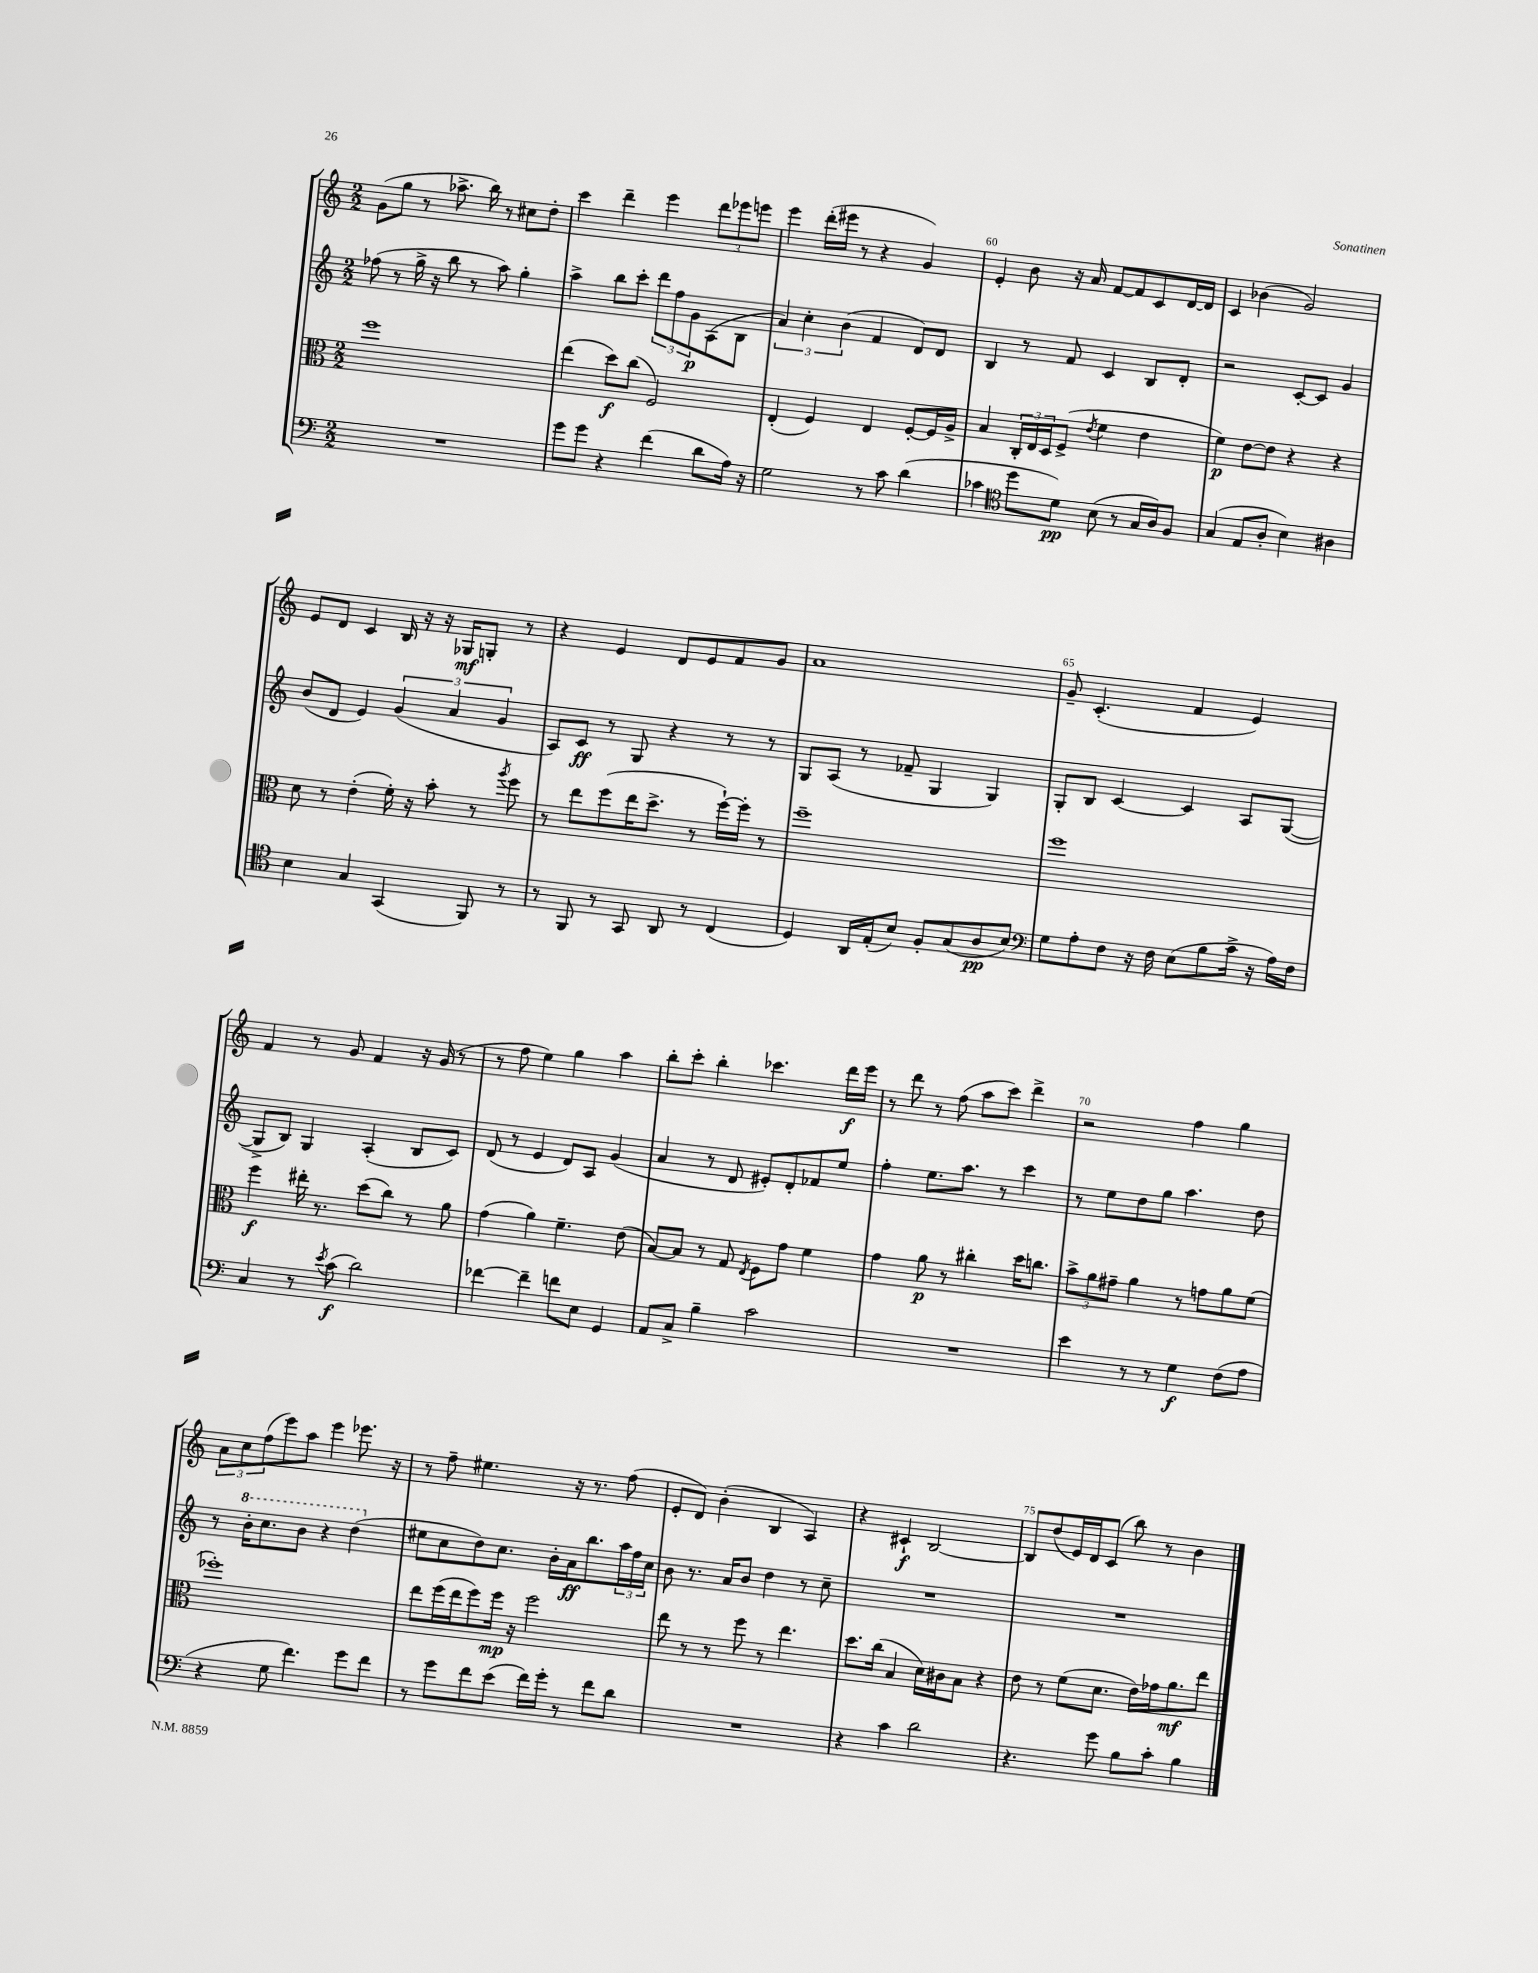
<<
\new StaffGroup <<
\new Staff = "s0" {
    \clef treble \key c \major \numericTimeSignature \time 2/2
    g'8( g''8 r8 aes''8.-> b''16) r8 cis''8 d''8-. |
    c'''4 d'''4-- e'''4 \tuplet 3/2 { d'''8 ees'''8 e'''8 } |
    e'''4 d'''16-.( eis'''16 r8 r4 g'4) |
    e'4-. b'8 r16 a'16 f'8~ f'8 c'8 d'16~ d'16 |
    c'4 bes'4( g'2) |
    e'8 d'8 c'4 b16 r16 r16 ges16\mf g8-. r8 |
    r4 e'4 d'8 e'8 f'8 g'8 |
    a'1 |
    g'8-- c'4.-.( f'4 e'4) |
    f'4 r8 g'8 f'4 r16 g'16( r8 |
    r8 f''8 e''4) g''4 a''4 |
    b''8-. c'''8-. b''4-. ces'''4. d'''16\f e'''16 |
    r8 d'''8 r8 f''8( a''8 c'''8) d'''4-> |
    r2 f''4 g''4 |
    \tuplet 3/2 { a'8 c''8 f''8( } e'''8) a''8 e'''4 ees'''8. r16 |
    r8 f''8-- eis''4. r16 r8. f''8( |
    e'8-. d'8) b'4-.( b4 a4) |
    r4 cis'4-!\f b2~ |
    b8 d''8( e'16) d'16 c'8( b''8) r8 b'4 \bar "|." |
}
\new Staff = "s1" {
    \clef treble \key c \major \numericTimeSignature \time 2/2
    fes''8( r8 g''16-> r16 b''8 r8 a''8) g''4-. |
    a''4-> b''8 c'''8-. \tuplet 3/2 { d'''8 f''8 g'8\p } a8( b8 |
    \tuplet 3/2 { a'4) c''4-. b'4( } f'4 d'8) d'8 |
    b4 r8 f'8 c'4 b8 d'8-. |
    r2 c'8~-. c'8 g'4 |
    b'8( d'8 e'4) \tuplet 3/2 { g'4( a'4 g'4 } |
    a8) c'8\ff r8 g8 r4 r8 r8 |
    g8 a8( r8 fes'8-- g4 g4) |
    g8-. b8 c'4~ c'4 a8 g8~( |
    g8-> b8) g4 a4-.( b8 c'8) |
    d'8( r8 e'4 d'8) a8 g'4( |
    a'4 r8 d'8 eis'8-.) d'8-. fes'8 e''8 |
    f''4-. e''8. a''8. r8 c'''4 |
    r8 e''8 d''8 g''8 a''4. d''8 |
    r8 \ottava #1 b''16-. c'''8. b''8 r4 d'''4( \ottava #0 |
    eis''8 c''8 d''8) c''8. b'16-. a'16\ff b''8. \tuplet 3/2 { a''16 f''16 c''16 } |
    b'8 r8. a'16 b'8 d''4 r8 c''8-- |
    R1 |
    R1 \bar "|." |
}
\new Staff = "s2" {
    \clef alto \key c \major \numericTimeSignature \time 2/2
    f''1 |
    e''4( d''8\f) c''8( f2) |
    e4-.( f4) e4 f8~-. f16 a16-> |
    b4 \tuplet 3/2 { c16-. e16 d16 } f8->( \acciaccatura { e'8 } f'4 e'4 |
    f'4\p) e'8~ e'8 r4 r4 |
    d'8 r8 e'4-.( f'16-.) r16 b'8-. r8 \acciaccatura { a''8 } f''8 |
    r8 e''8 f''8( e''16 d''8.-> r8 f''16~-!) f''16-. r8 |
    f''1-- |
    f''1 |
    f''4\f eis''16-. r8. d''8( c''8) r8 a'8 |
    g'4( a'4) f'4.-- e'8( |
    b8~) b8 r8 g8 \acciaccatura { e8 } f8 g'8 f'4 |
    g'4 a'8\p r8 cis''4-. d''16 c''8. |
    \tuplet 3/2 { b'8-> a'8 gis'8-- } a'4 r8 g'8 a'8 f'8( |
    fes''1-.) |
    e''8 f''16( e''16 f''8) f''16\mp r16 f''2 |
    e''8 r8 r8 f''8 r8 e''4. |
    d''8. c''16( b4 d'16) cis'16 b8 r4 |
    e'8 r8 f'8( d'8. e'16) ges'16 a'8.\mf e''8 \bar "|." |
}
\new Staff = "s3" {
    \clef bass \key c \major \numericTimeSignature \time 2/2
    R1 |
    g'8 g'8 r4 f'4( d'8 a16) r16 |
    g2 r8 c'8 d'4( |
    ces'4 \clef tenor d''8 d'8\pp) b8( r8 g16 a16) f8 |
    g4( e8 a8-. b4) ais4 |
    b4 g4 g,4( f,8) r8 |
    r8 f,8 r8 g,8 a,8 r8 c4( |
    d4) a,16 e16-.( b8) f8-. g8( a8\pp b8) |
    \clef bass g8 a8-. f8 r16 f16 e8( b8 c'16-> r16 a16) f16 |
    c4 r8 \acciaccatura { e'8 } c'8\f( d'2) |
    fes'4~ fes'4-- f'8 e8 g,4 |
    a,8 c8-> b4-- c'2 |
    R1 |
    e'4 r8 r8 g4\f f8( a8 |
    r4 g8 f'4.) g'8 f'8 |
    r8 g'8 f'8 e'8( f'16) g'16-. r8 f'8 d'8 |
    R1 |
    r4 c'4 d'2 |
    r4. g'8 b8 c'8-. b4 \bar "|." |
}
>>
>>
\layout { \context { \Score currentBarNumber = #57 \override BarNumber.break-visibility = ##(#f #t #t) barNumberVisibility = #(every-nth-bar-number-visible 5) } }
